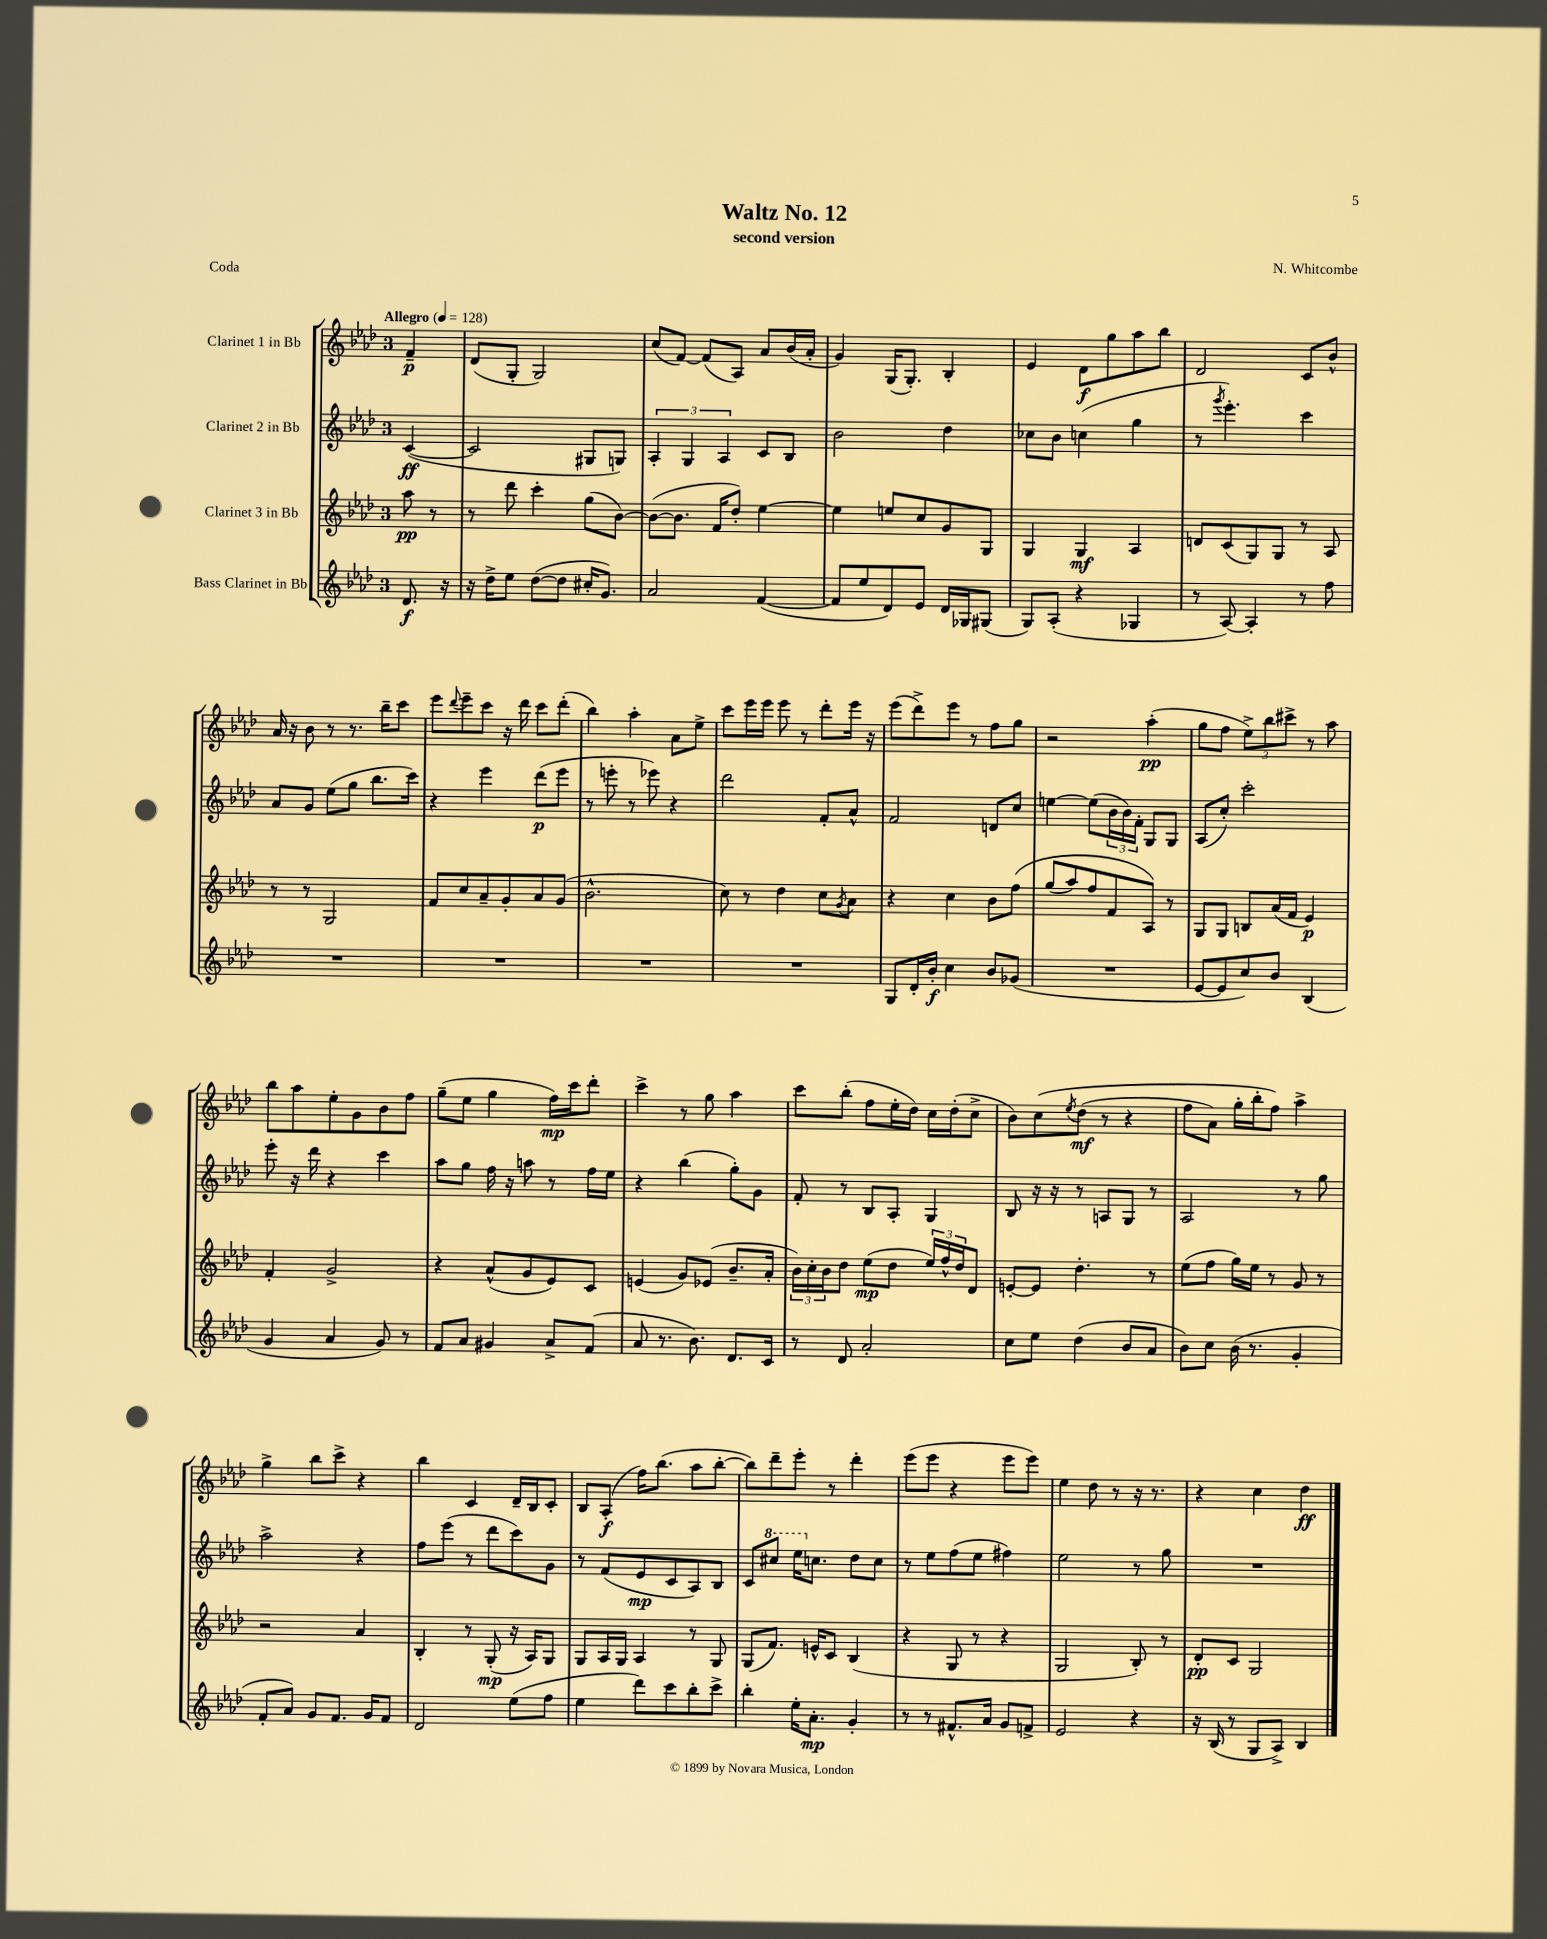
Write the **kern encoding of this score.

**kern	**kern	**kern	**kern
*staff4	*staff3	*staff2	*staff1
*clefG2	*clefG2	*clefG2	*clefG2
*k[b-e-a-d-]	*k[b-e-a-d-]	*k[b-e-a-d-]	*k[b-e-a-d-]
*M3/4	*M3/4	*M3/4	*M3/4
*MM128	*MM128	*MM128	*MM128
8.d-/	8aa-\	([4c/	4f~/
.	8r	.	.
16r	.	.	.
=	=	=	=
16r	8r	2c/]	(8d-/L
16dd-^\LK	.	.	.
8ee-\J	8ddd-\	.	8G'/J
([8dd-\L	4ccc'\	.	2G/)
8dd-\]J	.	.	.
16cc#'/LK	(8gg\L	8G#/L	.
8.g/J)	.	.	.
.	[8b-\J)	8G/J)	.
=	=	=	=
2a-/	(8b-\_L	6A-'/	(8cc/L
.	8.b-\]J	.	[8f/J)
.	.	6G/	.
.	.	.	(8f/]L
.	16f/LK	.	.
.	.	6A-/	.
.	8dd-'/J)	.	8A-/J)
([4f/	[4ee-\	8c/L	8a-/L
.	.	8B-/J	(16b-/L
.	.	.	16a-'/JJ
=	=	=	=
8f/]L	4ee-\]	2b-\	4g/)
8ee-/	.	.	.
8d-/)	8ee/L	.	(16G/LK
.	.	.	8.G'/J)
8e-/J	8cc/	.	.
16d-/LL	8g/	4dd-\	4B-'/
16G-/J	.	.	.
(8G#/J	8G/J	.	.
=	=	=	=
8G/L)	4G/	8cc-\L	4e-/
(8A-'/J	.	8b-\J	.
4r	4G/	(4cc\	8d-\L
.	.	.	8gg\
4G-/	4A-/	4gg\	8aa-\
.	.	.	8bb-\J
=	=	=	=
8r	8d/L	8r	2d-/
.	.	8qggg/	.
[8A-/)	(8c/	4.eee-'\)	.
4A-'/]	8G/)	.	.
.	8G/J	.	.
8r	8r	4ccc\	8c/L
8ff\	8A-/	.	8b-^^/J
=	=	=	=
2.r	8r	8a-/L	16a-/
.	.	.	16r
.	8r	8g/J	8b-\
.	2G/	(8ee-\L	8r
.	.	8gg\J	8.r
.	.	8.bb-\L	.
.	.	.	16bb-~\LK
.	.	.	8ccc\J
.	.	16ccc\Jk)	.
=	=	=	=
2.r	8f/L	4r	8eee-\L
.	.	.	8qqddd-/
.	8cc/	.	8eee-~\
.	8a-~/	4eee-\	8ccc\J
.	8g'/	.	16r
.	.	.	16ddd-\
.	8a-/	(8ddd-\L	8ccc\L
.	(8g/J	8eee-\J	(8ddd-'\J
=	=	=	=
2.r	2.b-^^\	8r	4bb-\)
.	.	8eee'\	.
.	.	8r	4aa-'\
.	.	8eee-\)	.
.	.	4r	8a-\L
.	.	.	8ee-^\J
=	=	=	=
2.r	8cc\)	2ddd-\	8ccc\L
.	8r	.	16eee-\L
.	.	.	16eee-\JJ
.	4dd-\	.	8eee-\
.	.	.	8r
.	8cc\L	8f'/L	8ddd-'\L
.	8qg/	.	.
.	8a-\J	8a-^^/J	16eee-\Jk
.	.	.	16r
=	=	=	=
8G/L	4r	2f/	(8eee-\L
16d-'/L	.	.	8ddd-^\)
16b-'/JJ	.	.	.
4cc\	4cc\	.	8eee-\J
.	.	.	8r
8b-/L	8b-\L	8d/L	8ff\L
(8g-/J	&(8ff\J	8cc/J	8gg\J
=	=	=	=
2.r	(8gg/L	[4ee\	2r
.	8aa-/)	.	.
.	8ff/	(8ee\]L	.
.	8f/	24b-\L	.
.	.	24b-\)	.
.	.	24f'\JJ	.
.	8A-/J&)	8G/L	(4aa-'\
.	8r	8G/J	.
=	=	=	=
[8e-/L	8G/L	(8A-/L	8gg\L
8e-/]	8G/J	8cc'/J)	8ff\J
8cc/)	8B/L	2ccc'\	12ee-^\L)
.	.	.	12bb-\
8b-/J	(16a-/L	.	.
.	.	.	12ccc#^\J
.	16f/JJ	.	.
(4B-/	4e-/)	.	8r
.	.	.	8aa-\
=	=	=	=
4g/	4f'/	8eee-'\	8bb-\L
.	.	16r	8aa-\
.	.	16ddd-\	.
4a-/	2g^/	4r	8ee-'\
.	.	.	8g\
8g/)	.	4ccc\	8b-\
8r	.	.	8ff\J
=	=	=	=
8f/L	4r	8aa-\L	(8gg~\L
8a-/J	.	8gg\J	8ee-\J
4g#/	(8a-^^/L	16ff\	4gg\
.	.	16r	.
.	8g/	8aa\	.
8a-^/L	8e-/)	8r	16ff\LL)
.	.	.	16ccc\J
(8f/J	8c/J	16ff\LL	8ddd-'\J
.	.	16ee-\JJ	.
=	=	=	=
8a-/	(4e/	4r	4ccc^\
8.r	.	.	.
.	8g/L)	(4bb-\	8r
8.b-\)	.	.	.
.	(8e-/J	.	8gg\
8.d-/L	8.b-~/L	8gg'\L)	4aa-\
.	.	8g\J	.
16c/Jk	16a-'/Jk	.	.
=	=	=	=
8r	24b-\LL)	8f'/	8ccc\L
.	24cc'\	.	.
.	24b-\J	.	.
8d-/	8dd-\J	8r	(8bb-'\J
2a-'/	(8ee-\L	8B-/L	8ff\L
.	8dd-\J	8A-'/J	16ee-'\L
.	.	.	16dd-\JJ)
.	24ee-/LL)	4G/	16cc\LL
.	24ff^^/	.	.
.	.	.	(16dd-'\J
.	24dd-/J	.	.
.	8d-/J	.	8cc^\J
=	=	=	=
8cc\L	[8e'/L	8B-/	8b-\L)
8ee-\J	8e/]J	16r	&(8cc\
.	.	16r	.
.	.	.	8qee-/
(4dd-\	4.dd-'\	8r	(8dd-\J
.	.	8A/L	8r
8b-/L	.	8G/J	4r
8a-/J	8r	8r	.
=	=	=	=
8b-\L)	(8ee-\L	2A-/	8ff\L
8cc\J	8ff\J	.	8a-\J)
(16b-\	16gg\LL)	.	16gg'\LL
8.r	16ee-\JJ	.	16bb-'\J
.	8r	.	8ff\J&)
4g'/	8g/	8r	4aa-^\
.	8r	8gg\	.
=	=	=	=
8f'/L	2r	2aa-^\	4gg^\
8a-/J)	.	.	.
8g/L	.	.	8bb-\L
8.f/J	.	.	8ccc^\J
.	4a-/	4r	4r
16g/LK	.	.	.
8f/J	.	.	.
=	=	=	=
2d-/	4B-'/	8ff\L	4bb-\
.	.	(8eee-\J	.
.	8r	8r	4c/
.	(8G'/	8ddd-\L	.
(8ee-\L	16r	8ccc\)	16d-~/LL
.	16A-/LK)	.	16B-/J
8ff\J	8G/J	8g\J	8c'/J
=	=	=	=
4ee-\	8G/L	8r	8B-/L
.	16A-/L	(8f/L	(8A-'/J
.	16G/JJ	.	.
8ddd-\L)	4A-/	8e-/	16ff\LK)
.	.	.	(8.bb-\J
8ccc\	.	8c/	.
8bb-'\	8r	8A-/)	8aa-\L
8ccc^\J	8G/	8B-/J	[8bb-'\J
=	=	=	=
4bb-'\	(8G/L	8c/L	8bb-\]L)
.	8.f/J)	8ccc#/J	8ddd-~\
16ee-'\LK	.	16eee-\LK	8eee-'\J
8.a-'\J	16e^^/LK	8.cc\J	.
.	8c/J	.	8r
4g'/	(4B-/	8dd-\L	4ddd-'\
.	.	8cc\J	.
=	=	=	=
8r	4r	8r	(8eee-\L
8r	.	8ee-\L	8eee-\J
8.f#^^/L	8G/	(8ff\	4r
.	8r	8ee-\J	.
16a-/Jk	.	.	.
8g/L	4r	4ff#\)	8eee-\L
8f^/J	.	.	8eee-\J)
=	=	=	=
2e-/	2G/	2ee-\	4ee-\
.	.	.	8dd-\
.	.	.	8r
4r	8B-'/)	8r	16r
.	.	.	8.r
.	8r	8gg\	.
=	=	=	=
16r	8d-'/L	2.r	4r
(16B-/	.	.	.
8r	8c/J	.	.
8G/L	2G/	.	4cc\
8A-^/J)	.	.	.
4B-/	.	.	4dd-\
==	==	==	==
*-	*-	*-	*-
